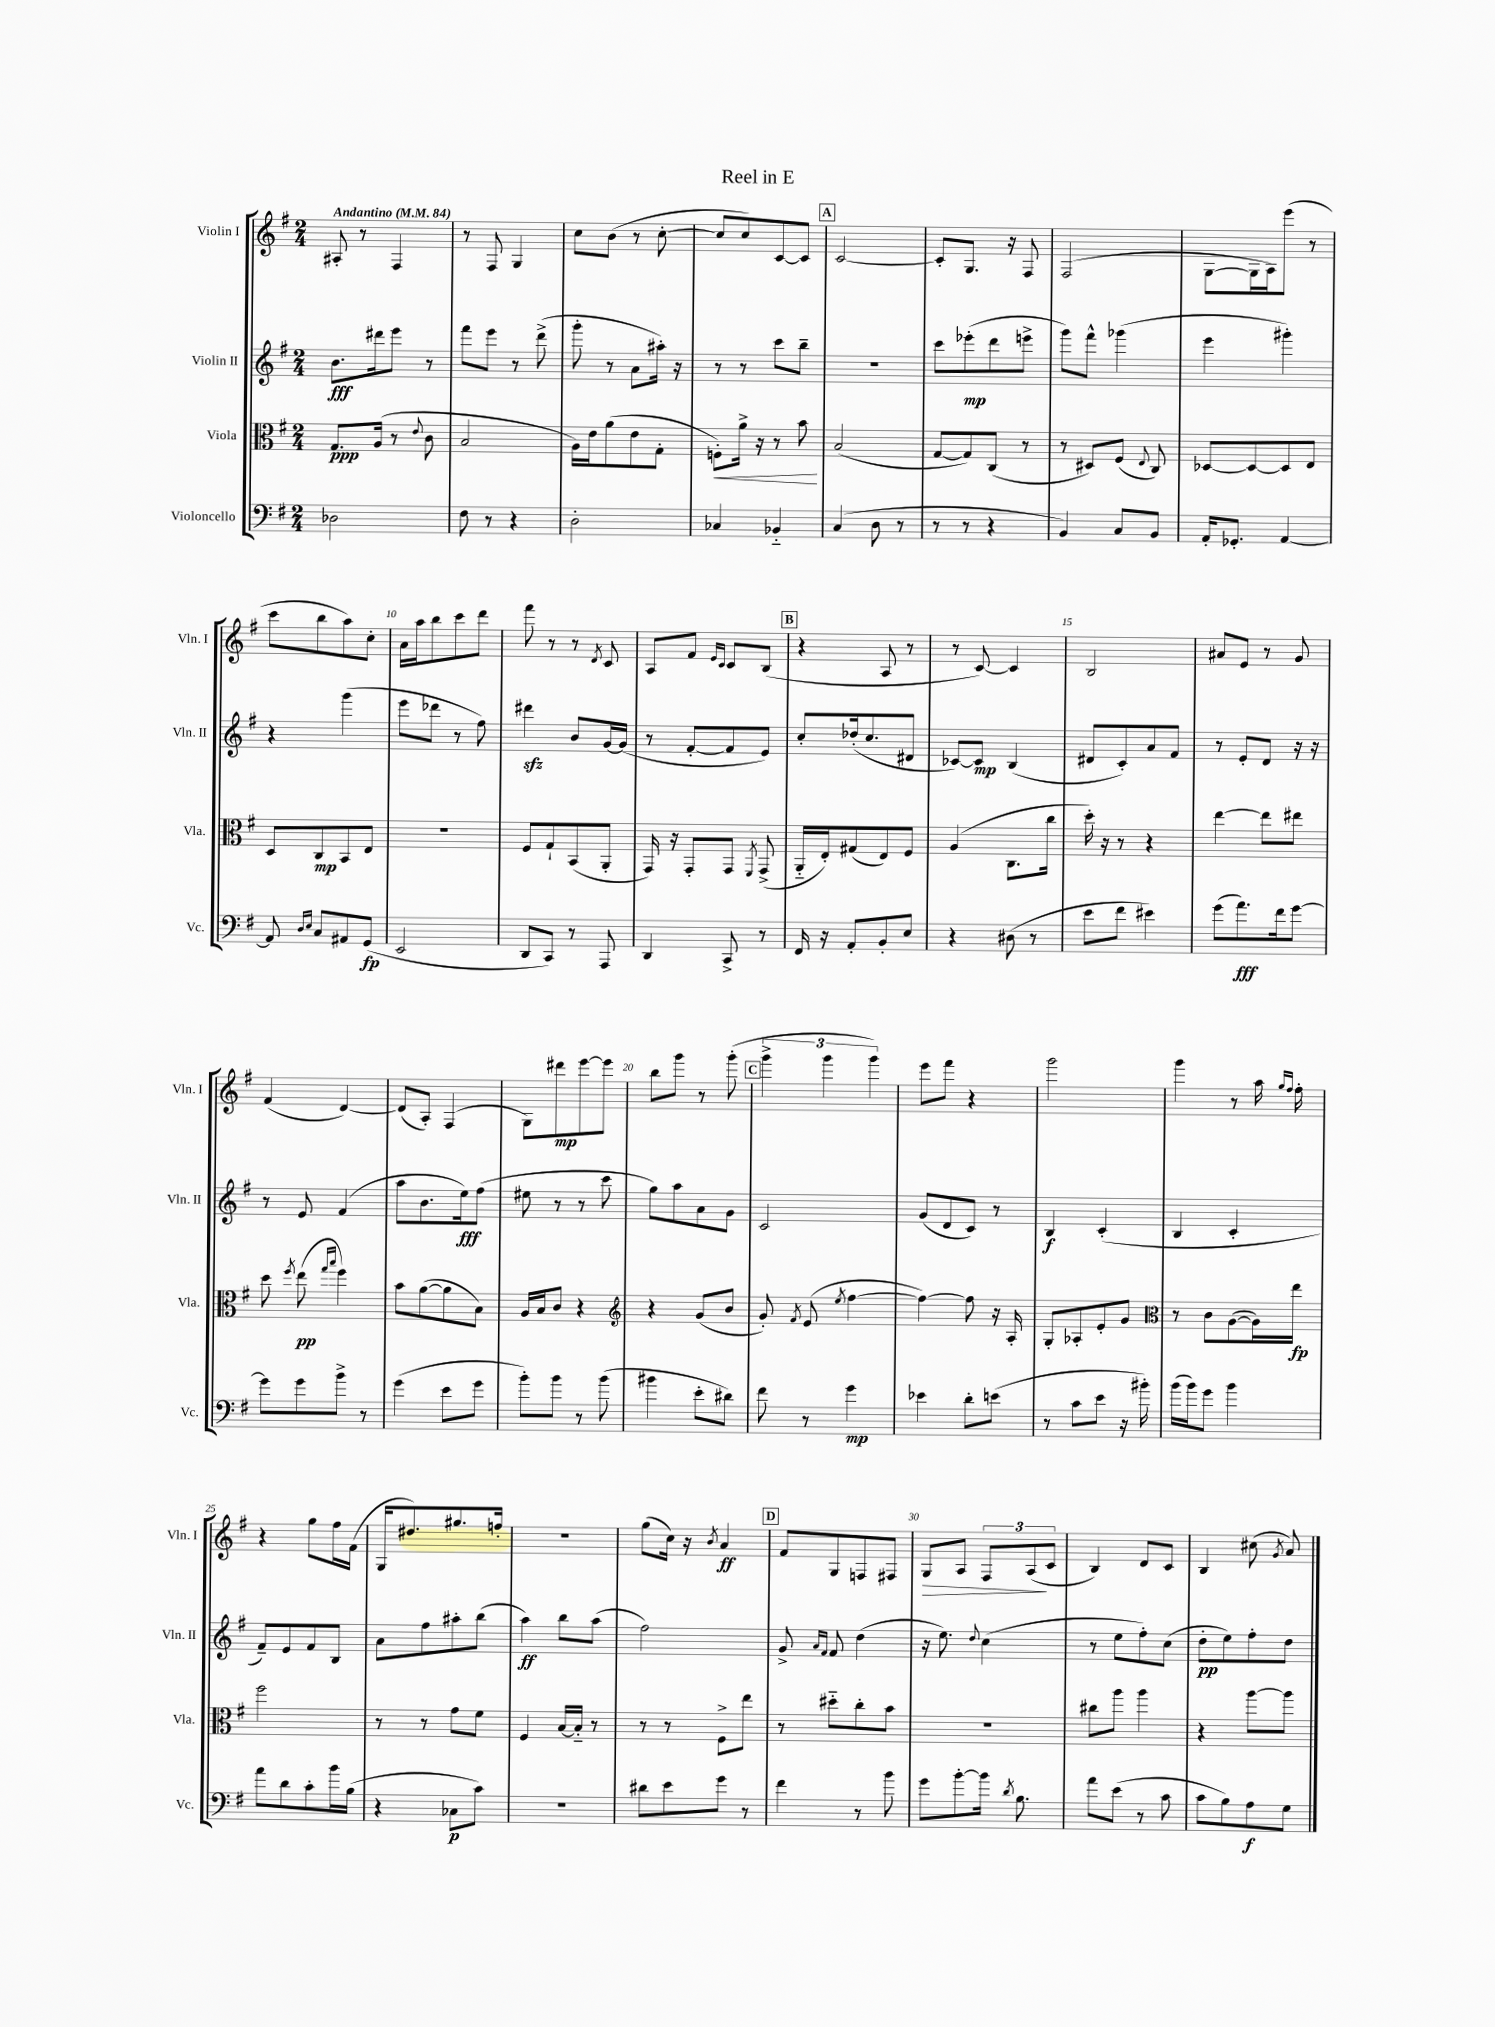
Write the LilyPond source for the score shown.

\header { title = "Reel in E" }
<<
\new StaffGroup <<
\new Staff = "s0" \with { instrumentName = "Violin I" shortInstrumentName = "Vln. I" } {
    \clef treble \key g \major \numericTimeSignature \time 2/4 \tempo "Andantino" 4 = 84
    \autoBeamOff ais8-. r8 fis4 |
    r8 fis8 g4 |
    c''8[ b'8]( r8 c''8~-. |
    c''8[ c''8) c'8~ c'8] |
    \mark \markup { \box "A" } c'2~ |
    c'8[-. g8.] r16 fis8 |
    fis2( |
    g8[~ g16 a16) e'''8]( r8 |
    c'''8[ b''8 a''8) c''8]-. |
    a'16[ a''16 b''8 c'''8 d'''8] |
    fis'''8 r8 r8 \acciaccatura { d'8 } c'8 |
    a8[ fis'8] \grace { e'16[ c'16] } c'8[ b8]( |
    \mark \markup { \box "B" } r4 a8 r8 |
    r8 c'8~) c'4 |
    b2 |
    ais'8[ e'8] r8 g'8 |
    fis'4( d'4~) |
    d'8[( a8]-.) fis4( |
    g8[) dis'''8\mp e'''8~ e'''8] |
    b''8[ g'''8] r8 g'''8-.( |
    \mark \markup { \box "C" } \tuplet 3/2 { g'''4-> g'''4 g'''4) } |
    e'''8[ fis'''8] r4 |
    g'''2 |
    g'''4 r8 a''16 \grace { g''16[ fis''16] } fis''16-. |
    r4 g''8[ fis''16 fis'16]( |
    g16[ dis''8.) gis''8. f''16]-. |
    r2 |
    g''8[( c''16]) r16 \acciaccatura { b'8 } a'4\ff |
    \mark \markup { \box "D" } fis'8[ g8 f8 fis8] |
    g8[\> a8] \tuplet 3/2 { fis8[ a8\!( c'8] } |
    b4) d'8[ c'8] |
    b4 cis''8( \acciaccatura { g'8 } a'8) \bar "|." |
}
\new Staff = "s1" \with { instrumentName = "Violin II" shortInstrumentName = "Vln. II" } {
    \clef treble \key g \major \numericTimeSignature \time 2/4
    \autoBeamOff b'8.[\fff dis'''16 e'''8] r8 |
    fis'''8[ e'''8] r8 d'''8->( |
    g'''8-. r8 a'8[ ais''16]-.) r16 |
    r8 r8 c'''8[ b''8]-- |
    \mark \markup { \box "A" } r2 |
    c'''8[ ees'''8-.\mp( d'''8 e'''8]-> |
    g'''8[) fis'''8]-^ ges'''4( |
    e'''4 gis'''4-.) |
    r4 g'''4( |
    e'''8[ des'''8] r8 fis''8) |
    dis'''4\sfz b'8[ g'16~ g'16]( |
    r8 fis'8[~-. fis'8 e'8]) |
    \mark \markup { \box "B" } c''8[-. des''16-.( c''8. dis'8] |
    ces'8[~) ces'8]\mp b4( |
    dis'8[ c'8-.) a'8 fis'8] |
    r8 e'8[-. d'8] r16 r16 |
    r8 e'8 fis'4( |
    a''8[ b'8. e''16\fff) fis''8]( |
    eis''8 r8 r8 c'''8 |
    g''8[) a''8 a'8 g'8] |
    \mark \markup { \box "C" } c'2 |
    g'8[( d'8 c'8]) r8 |
    b4\f c'4-.( |
    b4 c'4-. |
    fis'8[--) e'8 fis'8 b8] |
    a'8[ fis''8 ais''8-. b''8]( |
    a''4\ff) b''8[ a''8]( |
    fis''2) |
    \mark \markup { \box "D" } g'8-> \grace { a'16[ fis'16] } fis'8 d''4( |
    r16 e''8.) \appoggiatura { d''8 } c''4( |
    r8 e''8[ fis''8-.) c''8]( |
    d''8[-.\pp e''8) fis''8-. d''8] \bar "|." |
}
\new Staff = "s2" \with { instrumentName = "Viola" shortInstrumentName = "Vla." } {
    \clef alto \key g \major \numericTimeSignature \time 2/4
    \autoBeamOff g8.[\ppp a16]( r8 \appoggiatura { e'8 } c'8 |
    b2 |
    a16[) e'16 a'8( e'8 g8]-. |
    f8[-.\<) a'16]-> r16 r8 b'8\! |
    \mark \markup { \box "A" } b2( |
    g8[~ g8) c8]( r8 |
    r8 dis8[) fis8]( \appoggiatura { e8 } c8) |
    des8[~ des8~ des8 e8] |
    d8[ c8\mp b,8 e8] |
    R2 |
    fis8[ g8-! b,8( a,8]-. |
    g,16) r16 g,8[-. g,8] \acciaccatura { fis,8 } g,8->( |
    \mark \markup { \box "B" } a,16[-_ e16-.) gis8( e8) fis8] |
    a4( c8.[ c''16] |
    d''16-.) r16 r8 r4 |
    e''4~ e''8[ eis''8] |
    d''8 \acciaccatura { fis''8 } e''8\pp( \grace { g''16[ b''16] } fis''4) |
    b'8[ a'8~( a'8 b8]) |
    a16[ b16 c'8] r4 |
    \clef treble r4 g'8[( b'8] |
    \mark \markup { \box "C" } g'8-.) \acciaccatura { fis'8 } e'8( \acciaccatura { e''8 } fis''4~ |
    fis''4~) fis''8 r16 a16-. |
    g8[-. aes8-. e'8-. g'8] |
    \clef alto r8 c'8[ a8~( a16) e''16]\fp |
    fis''2 |
    r8 r8 g'8[ fis'8] |
    fis4 b16[~ b16]-_ r8 |
    r8 r8 fis8[-> e''8] |
    \mark \markup { \box "D" } r8 dis''8[-_ c''8-. b'8] |
    R2 |
    cis''8[ a''8] a''4 |
    r4 a''8[~ a''8] \bar "|." |
}
\new Staff = "s3" \with { instrumentName = "Violoncello" shortInstrumentName = "Vc." } {
    \clef bass \key g \major \numericTimeSignature \time 2/4
    \autoBeamOff des2 |
    fis8 r8 r4 |
    d2-. |
    ces4 bes,4-_ |
    \mark \markup { \box "A" } c4( d8 r8 |
    r8 r8 r4 |
    b,4) c8[ b,8] |
    a,16[-. ges,8.]-. a,4~ |
    a,8 \grace { d16[ e16] } c8[ ais,8 g,8]\fp( |
    e,2 |
    d,8[ c,8]) r8 a,,8 |
    d,4 c,8-> r8 |
    \mark \markup { \box "B" } fis,16 r16 a,8[-. b,8-. e8] |
    r4 dis8( r8 |
    e'8[ fis'8] eis'4) |
    g'8[( a'8.\fff) fis'16 g'8]~ |
    g'8[ g'8 b'8]-> r8 |
    g'4( e'8[ g'8] |
    b'8[-.) b'8] r8 b'8( |
    bis'4 e'8[-. dis'8]) |
    \mark \markup { \box "C" } fis'8 r8 g'4\mp |
    ees'4 d'8[-. e'8]( |
    r8 c'8[ e'8] r16 bis'16-.) |
    b'16[( b'16) g'8] b'4 |
    a'8[ d'8 c'8-. b'16 b16]( |
    r4 ces8[\p c'8]) |
    r2 |
    dis'8[ e'8 g'8] r8 |
    \mark \markup { \box "D" } fis'4 r8 b'8 |
    g'8[ b'8~-. b'16] \acciaccatura { d'8 } b8. |
    a'8[ e'8]( r8 c'8 |
    c'8[ b8) a8\f g8] \bar "|." |
}
>>
>>
\layout { \context { \Score \override BarNumber.break-visibility = ##(#f #t #t) barNumberVisibility = #(every-nth-bar-number-visible 5) } }
